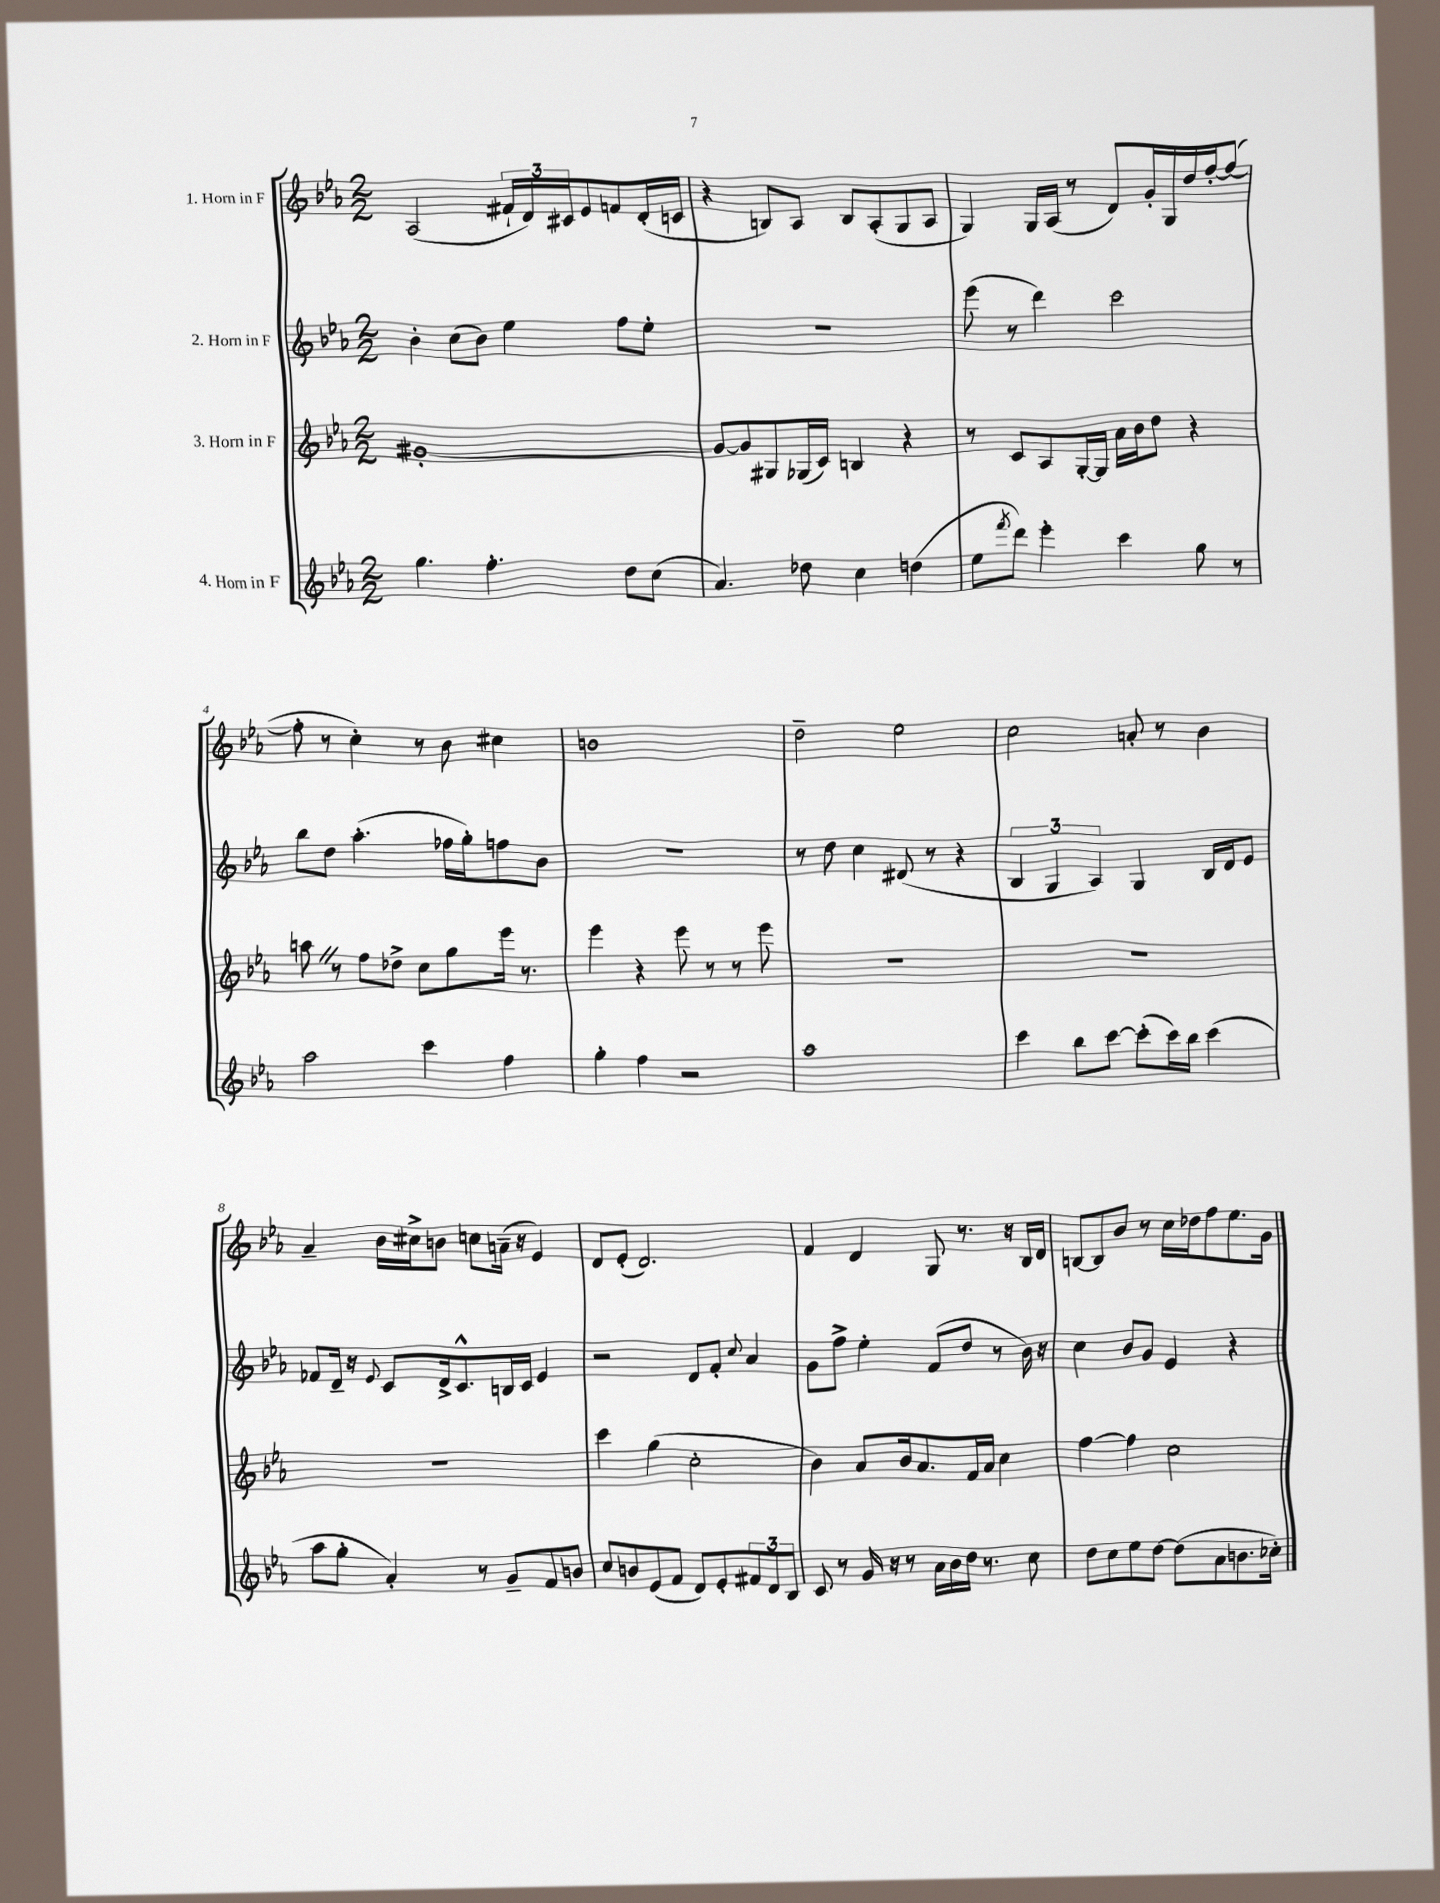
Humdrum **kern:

**kern	**kern	**kern	**kern
*part4	*part3	*part2	*part1
*staff4	*staff3	*staff2	*staff1
*I"4. Horn in F	*I"3. Horn in F	*I"2. Horn in F	*I"1. Horn in F
*clefG2	*clefG2	*clefG2	*clefG2
*k[b-e-a-]	*k[b-e-a-]	*k[b-e-a-]	*k[b-e-a-]
*M2/2	*M2/2	*M2/2	*M2/2
=1	=1	=1	=1
4.gg\	[1g#X'	4b-'\	(2A-/
.	.	(8cc\L	.
4.ff'\	.	8b-\J)	.
.	.	4ee-\	24f#X`/LL
.	.	.	24d/)
.	.	.	24c#X/J
.	.	.	8e-/
8dd\L	.	8ff\L	8fn/
(8cc\J	.	8ee-'\J	(16d'/L
.	.	.	16cn/JJ
=2	=2	=2	=2
4.a-/)	8g#/L_	1r	4r
.	8g#/]	.	.
.	8G#X/	.	8Bn/L)
8dd-X\	(16G-X/L	.	8A-/J
.	16c/JJ)	.	.
4cc\	4Bn/	.	8B/L
.	.	.	(8A-'/
(4ddn\	4r	.	8G/
.	.	.	8A-/J
=3	=3	=3	=3
8ee-\L	8r	(8eee-\	4G/)
8qfff/	.	.	.
8ddd\J)	8c/L	8r	.
4eee-'\	8A-/	4ddd\)	16G/LL
.	.	.	(16A-/JJ
.	[16G'/L	.	8r
.	16G/JJ]	.	.
4ccc\	16a-\LL	2ccc\	8d/L)
.	16b-\J	.	.
.	8dd\J	.	16g'/L
.	.	.	16G/
8gg\	4r	.	16dd/
.	.	.	[16ff'/J
8r	.	.	(8ff/J_
!!LO:LB:g=z
=4	=4	=4	=4
2aa-\	8aanZ\	8bb-\L	8ff'\]
.	8r	8dd\J	8r
.	8ff\L	(4.aa-'\	4cc'\)
.	8dd-X^\J	.	.
4ccc\	8cc\L	.	8r
.	8gg\	16ff-X\LL	8b-\
.	.	16gg'\J)	.
4ff\	16eee-\Jk	8ffn\	4cc#X\
.	8.r	.	.
.	.	8b-\J	.
=5	=5	=5	=5
4gg'\	4eee-\	1r	1bn
4ff\	4r	.	.
2r	8eee-\	.	.
.	8r	.	.
.	8r	.	.
.	8eee-\	.	.
=6	=6	=6	=6
1aa-	1r	8r	2dd~\
.	.	8dd\	.
.	.	4cc\	.
.	.	(8d#X/	2ee-\
.	.	8r	.
.	.	4r	.
=7	=7	=7	=7
4ccc\	1r	6B-/	2cc\
.	.	6G/	.
8bb-\L	.	.	.
.	.	6A-/)	.
[8ccc\J	.	.	.
(8ccc'\L]	.	4G/	8an'/
16ccc\L)	.	.	8r
16bb-\JJ	.	.	.
(4ccc\	.	16B-/LL	4b-\
.	.	16d/J	.
.	.	8e-/J	.
!!LO:LB:g=z
=8	=8	=8	=8
8aa-\L	1r	8f-X/L	4a-~/
8gg'\J	.	16d~/Jk	.
.	.	16r	.
.	.	8qqe-/	.
4a-'/)	.	8c/L	16b-\LL
.	.	.	16cc#X^\J
.	.	16d^/k	8bn\J
.	.	8.c^^/	.
8r	.	.	8ccn\L
8g~/L	.	16Bn/L	(16an~\Jk
.	.	16c/JJ	16r
8f/	.	4e-/	4e-/)
8bn/J	.	.	.
=9	=9	=9	=9
8cc/L	4ccc\	2r	8d/L
8bn/	.	.	(8e-'/J
(8e-/	(4gg\	.	2.d/)
8f/J	.	.	.
8d/L)	2cc'\	8d/L	.
8e-'/	.	8f'/J	.
.	.	8qqcc/	.
12f#X/	.	4a-/	.
12d/	.	.	.
12B-/J	.	.	.
=10	=10	=10	=10
8c/	4b-\)	8g\L	4f/
8r	.	8ff^\J	.
16g/	8a-/L	4ee-'\	4d/
16r	.	.	.
8r	16b-/k	.	.
.	8.a-/	.	.
16a-\LL	.	(8f/L	8G/
16b-\	.	.	.
16dd\JJ	16f/L	8dd/J	8.r
8.r	16a-/JJ	.	.
.	4cc\	8r	.
.	.	.	16r
8cc\	.	16b-\)	16B-/LL
.	.	16r	16d/JJ
=11	=11	=11	=11
8dd\L	[4ff\	4cc\	[8Bn/L
8cc\	.	.	8B/]
8ee-\	4ff\]	8b-/L	8b-/J
[8dd\J	.	8g/J	8r
(8dd\L]	2cc\	4e-/	16cc\LL
.	.	.	16dd-X\J
8a-\	.	.	8ff\
8.bn\	.	4r	8.ee-\
16cc-X'\Jk)	.	.	16g\Jk
==	==	==	==
*-	*-	*-	*-
